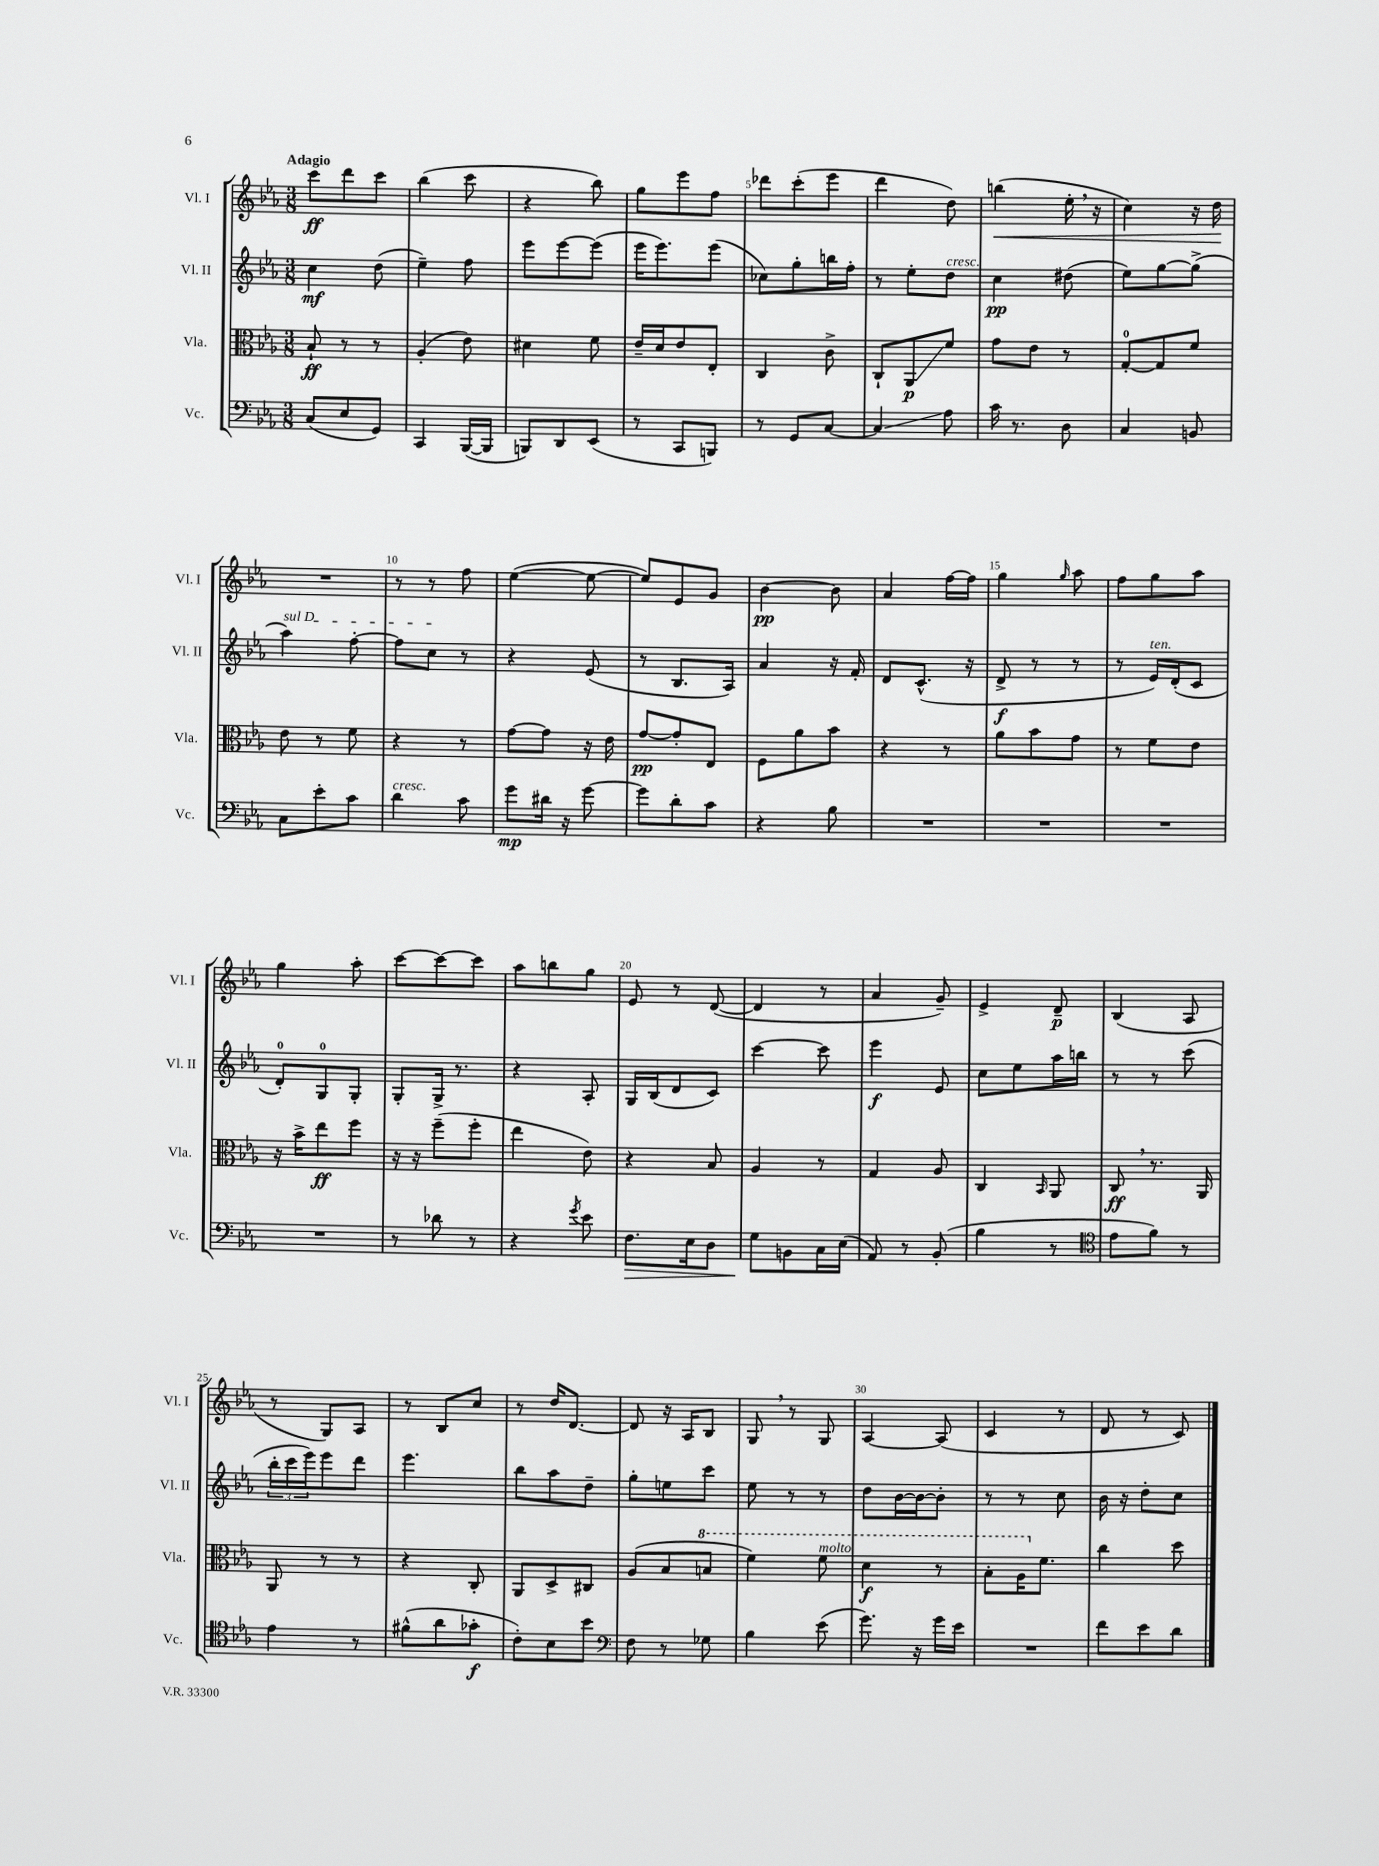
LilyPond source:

<<
\new StaffGroup <<
\new Staff = "s0" \with { instrumentName = "Vl. I" shortInstrumentName = "Vl. I" } {
    \clef treble \key ees \major \numericTimeSignature \time 3/8 \tempo "Adagio"
    c'''8\ff d'''8 c'''8 |
    bes''4( c'''8 |
    r4 bes''8) |
    g''8 ees'''8 f''8 |
    des'''8 c'''8-.( ees'''8 |
    d'''4 d''8) |
    b''4\<( ees''16-. \breathe r16 |
    c''4) r16 d''16\! |
    R4. |
    r8 r8 f''8 |
    ees''4~( ees''8~ |
    ees''8) ees'8 g'8 |
    bes'4~\pp bes'8 |
    aes'4 f''16~ f''16 |
    g''4 \grace { g''16 } aes''8 |
    f''8 g''8 aes''8 |
    g''4 aes''8-. |
    c'''8~ c'''8~ c'''8 |
    aes''8 b''8 g''8 |
    ees'8 r8 d'8~( |
    d'4 r8 |
    aes'4 g'8--) |
    ees'4-> d'8--\p |
    bes4( aes8 |
    r8 g8) aes8 |
    r8 bes8 c''8 |
    r8 d''16 d'8.~ |
    d'8 r16 aes16 bes8 |
    g8 \breathe r8 g8 |
    aes4~ aes8( |
    c'4 r8 |
    d'8 r8 c'8) \bar "|." |
}
\new Staff = "s1" \with { instrumentName = "Vl. II" shortInstrumentName = "Vl. II" } {
    \clef treble \key ees \major \numericTimeSignature \time 3/8
    c''4\mf d''8( |
    ees''4--) f''8 |
    ees'''8 ees'''8~ ees'''8( |
    ees'''16 ees'''8.) ees'''8( |
    ces''8) g''8-. b''16 f''16-. |
    r8 ees''8-. d''8^\markup { \italic "cresc." } |
    c''4\pp dis''8( |
    ees''8) g''8~ g''8->( |
    \once \override TextSpanner.bound-details.left.text = \markup { \italic "sul D" } aes''4\startTextSpan) f''8~-. |
    f''8 c''8\stopTextSpan r8 |
    r4 ees'8( |
    r8 bes8. aes16) |
    aes'4 r16 f'16-. |
    d'8 c'8.-^( r16 |
    d'8->\f r8 r8 |
    r8 ees'16^\markup { \italic "ten." }) d'16-.( c'8 |
    d'8-0-.) g8-0 g8-. |
    g8-. g16-> r8. |
    r4 aes8-. |
    g16 bes16( d'8 c'8) |
    c'''4~ c'''8 |
    ees'''4\f ees'8 |
    c''8 ees''8 aes''16 b''16 |
    r8 r8 c'''8( |
    \tuplet 3/2 { bes''16-. c'''16 ees'''16) } ees'''8 d'''8 |
    ees'''4. |
    bes''8 aes''8 d''8-- |
    g''8-. e''8 c'''8 |
    ees''8 r8 r8 |
    d''8 bes'16~ bes'16~ bes'8-. |
    r8 r8 c''8 |
    bes'16 r16 d''8-. c''8 \bar "|." |
}
\new Staff = "s2" \with { instrumentName = "Vla." shortInstrumentName = "Vla." } {
    \clef alto \key ees \major \numericTimeSignature \time 3/8
    bes8-!\ff r8 r8 |
    aes4-.( ees'8) |
    dis'4 f'8 |
    ees'16-- d'16 ees'8 ees8-. |
    c4 c'8-> |
    c8-! aes,8\glissando\p f'8 |
    g'8 ees'8 r8 |
    g8-0~-. g8 f'8 |
    ees'8 r8 f'8 |
    r4 r8 |
    g'8~ g'8 r16 ees'16 |
    g'8~\pp g'8-. ees8 |
    f8 aes'8 bes'8 |
    r4 r8 |
    aes'8 bes'8 g'8 |
    r8 f'8 ees'8 |
    r16 bes'16-> ees''8\ff f''8 |
    r16 r16 f''8--( f''8-. |
    ees''4 ees'8) |
    r4 bes8 |
    aes4 r8 |
    g4 aes8 |
    c4 \grace { bes,16 } aes,8 |
    c8\ff \breathe r8. aes,16 |
    aes,8 r8 r8 |
    r4 c8-. |
    aes,8 d8-> cis8 |
    aes8( bes8 \ottava #1 b'8 |
    f''4) f''8^\markup { \italic "molto" } |
    d''4\f r8 |
    bes'8-. aes'16 \ottava #0 f'8. |
    c''4 d''8 \bar "|." |
}
\new Staff = "s3" \with { instrumentName = "Vc." shortInstrumentName = "Vc." } {
    \clef bass \key ees \major \numericTimeSignature \time 3/8
    c8( ees8 g,8) |
    c,4 bes,,16~( bes,,16 |
    b,,8) d,8 ees,8( |
    r8 c,8 b,,8) |
    r8 g,8 c8~ |
    c4\glissando aes8 |
    c'16 r8. d8 |
    c4 b,8 |
    c8 ees'8-. c'8 |
    d'4^\markup { \italic "cresc." } c'8 |
    g'8\mp dis'16 r16 g'8~ |
    g'8 d'8-. c'8 |
    r4 bes8 |
    R4. |
    R4. |
    R4. |
    R4. |
    r8 des'8 r8 |
    r4 \acciaccatura { g'8 } ees'8 |
    f8.\> ees16 d8 |
    g8\! b,8 c16 ees16( |
    aes,8) r8 bes,8-.( |
    bes4 r8 |
    \clef tenor ees'8 f'8) r8 |
    ees'4 r8 |
    fis'8-^( aes'8 ges'8-.\f |
    c'8-.) bes8 bes'8 |
    \clef bass f8 r8 ges8 |
    bes4 ees'8( |
    g'8.) r16 g'16 ees'16 |
    R4. |
    f'8 ees'8 d'8 \bar "|." |
}
>>
>>
\layout { \context { \Score \override BarNumber.break-visibility = ##(#f #t #t) barNumberVisibility = #(every-nth-bar-number-visible 5) } }
